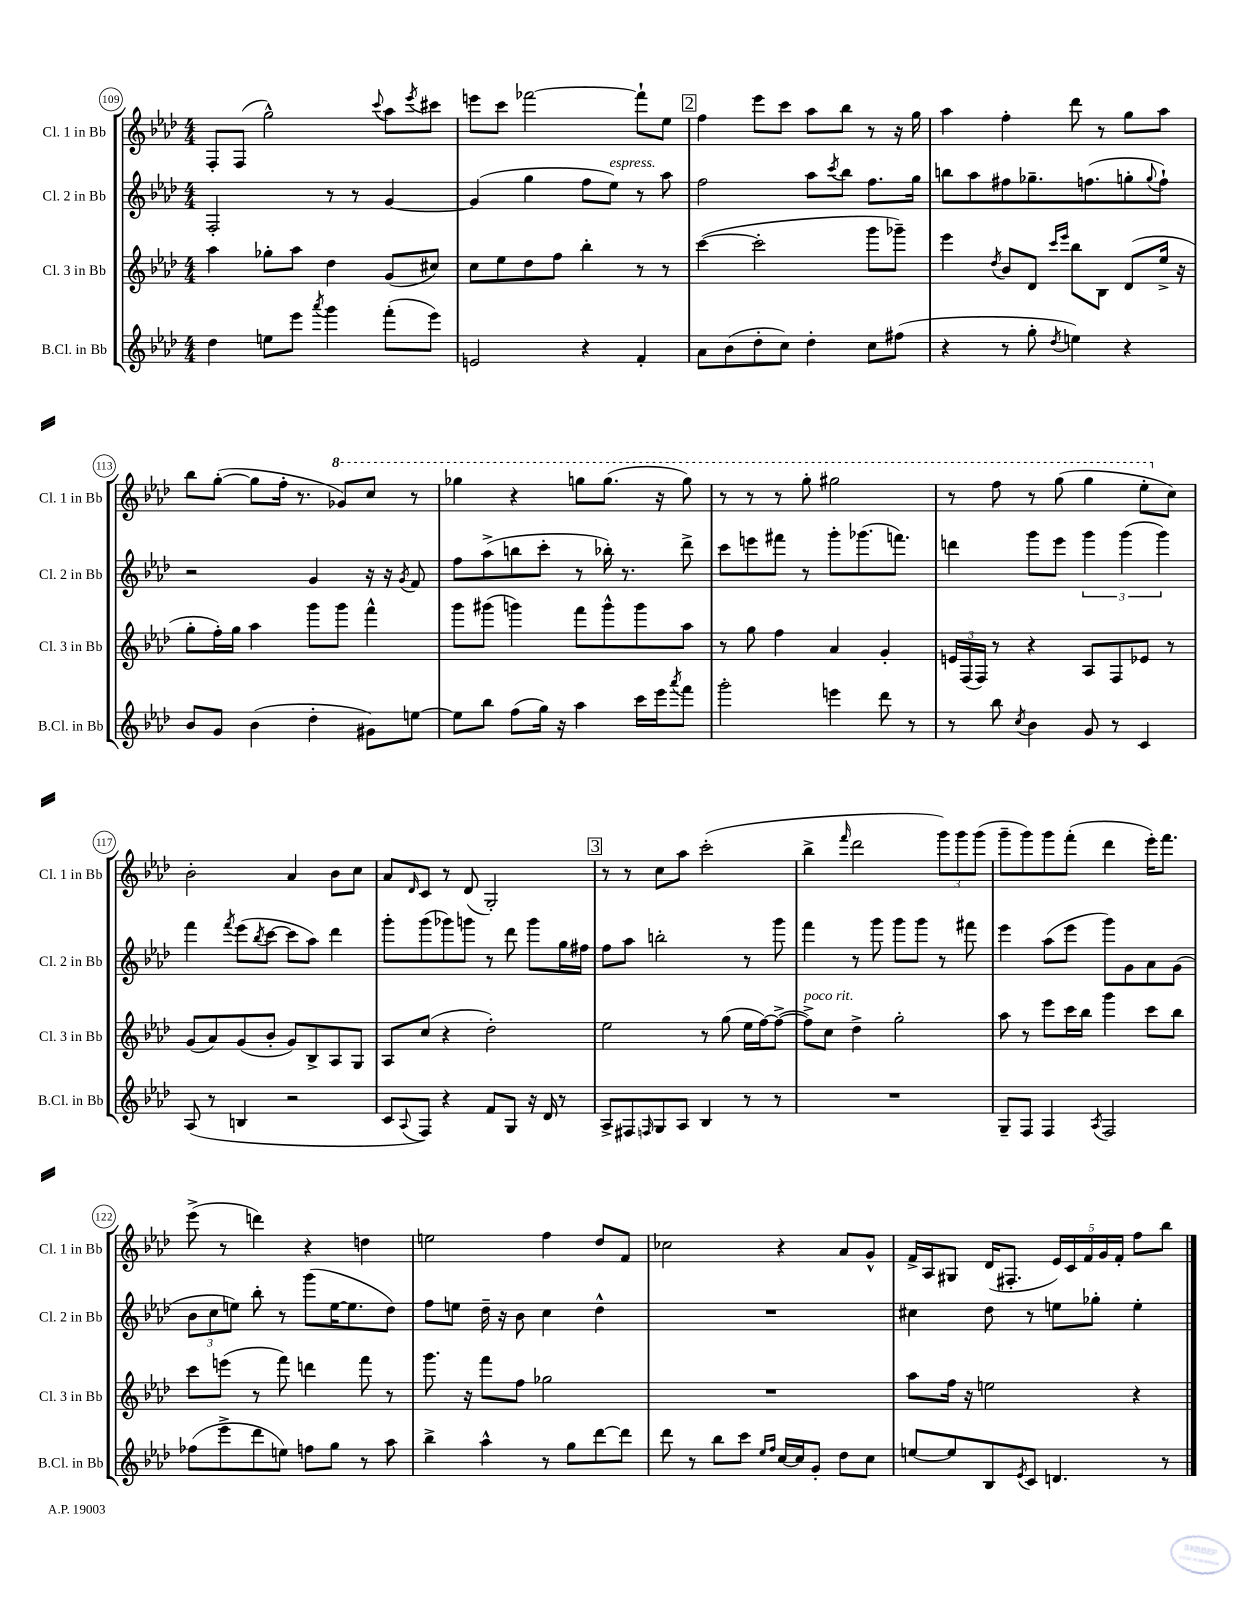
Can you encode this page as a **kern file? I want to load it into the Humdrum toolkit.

**kern	**kern	**kern	**kern
*staff4	*staff3	*staff2	*staff1
*clefG2	*clefG2	*clefG2	*clefG2
*k[b-e-a-d-]	*k[b-e-a-d-]	*k[b-e-a-d-]	*k[b-e-a-d-]
*M4/4	*M4/4	*M4/4	*M4/4
4dd-\	4aa-\	2F'/	8F'/L
.	.	.	(8F/J
8ee\L	8gg-'\L	.	2gg^^\)
8eee-\J	8aa-\J	.	.
8qaaa-/	.	.	.
4ggg\	4dd-\	8r	.
.	.	8r	.
.	.	.	8qqccc/
(8fff'\L	(8g/L	[4g/	8aa-\L
.	.	.	8qeee-/
8eee-\J)	8cc#/J)	.	8ccc#\J
=	=	=	=
2e/	8cc\L	(4g/]	8eee\L
.	8ee-\	.	8ccc\J
.	8dd-\	4gg\	[2fff-\
.	8ff\J	.	.
4r	4bb-'\	8ff\L	.
.	.	8ee-\J)	.
4f'/	8r	8r	8fff-`\]L
.	8r	8aa-\	8ee-\J
=	=	=	=
8a-\L	([4ccc\	2ff\	4ff\
(8b-\	.	.	.
8dd-'\	2ccc'\]	.	8eee-\L
8cc\J)	.	.	8ccc\J
4dd-'\	.	8aa-\L	8aa-\L
.	.	8qccc/	.
.	.	8bb-\J	8bb-\J
8cc\L	8ggg\L	8.ff\L	8r
(8ff#\J	8ggg-~\J)	.	16r
.	.	16gg\Jk	16gg\
=	=	=	=
4r	4eee-\	8bb\L	4aa-\
.	.	8aa-\	.
.	8qdd-/	.	.
8r	8b-/L	8ff#\	4ff'\
8gg'\	8d-/J	8.gg-~\	.
.	16qqccc/LL	.	.
8qdd-/	16qqeee-/JJ	.	.
4ee\)	8bb-\L	.	8ddd-\
.	.	(8.ff\	.
.	8B-\J	.	8r
4r	(8d-/L	8gg'\	8gg\L
.	.	8qqgg/	.
.	16ee-^/Jk	8ff`\J)	8aa-\J
.	16r	.	.
=	=	=	=
8b-/L	8gg'\L	2r	8bb-\L
8g/J	16ff'\L)	.	([8gg'\J
.	16gg\JJ	.	.
(4b-\	4aa-\	.	8gg\]L
.	.	.	16ff'\Jk
.	.	.	8.r
4dd-'\	8ggg\L	4g/	.
.	8ggg\J	.	8gg-/L)
8g#\L)	4fff^^\	16r	8ccc/J
.	.	16r	.
.	.	8qg/	.
[8ee\J	.	8f/	8r
=	=	=	=
8ee\]L	8ggg\L	8ff\L	4ggg-\
8bb-\J	(8ggg#\J	(8aa-^\	.
(8ff\L	4ggg\)	8bb\	4r
16gg\Jk)	.	8ccc'\J	.
16r	.	.	.
4aa-\	8fff\L	8r	8ggg\L
.	8ggg^^\	16bb-'\)	(8.ggg\J
.	.	8.r	.
16ccc\LL	8ggg\	.	.
16eee-\J	.	.	16r
8qaaa-/	.	.	.
8fff\J	8aa-\J	8ddd-^\	8ggg\)
=	=	=	=
2ggg'\	8r	8ccc\L	8r
.	8gg\	8eee\	8r
.	4ff\	8fff#\J	8r
.	.	8r	8ggg'\
4eee\	4a-/	8ggg'\L	2ggg#\
.	.	(8.ggg-\	.
8ddd-\	4g'/	.	.
.	.	8.fff\J)	.
8r	.	.	.
=	=	=	=
8r	24e/LL	4ddd\	8r
.	(24F/	.	.
.	24F/JJ)	.	.
8bb-\	8r	.	8fff\
8qcc/	.	.	.
4b-\	4r	8ggg\L	8r
.	.	8eee-\J	(8ggg\
8g/	8A-/L	6ggg\	4ggg\
8r	8F/	.	.
.	.	(6ggg\	.
4c/	8e-/J	.	8eee-'\L
.	.	6ggg\)	.
.	8r	.	8cc\J)
=	=	=	=
(8A-/	(8g/L	4fff\	2b-'\
8r	8a-/)	.	.
.	.	8qfff/	.
4B/	(8g/	(8eee-\L	.
.	.	8qbb-/	.
.	8b-'/J	[8ccc\J	.
2r	8g/L)	8ccc\]L	4a-/
.	8B-^/	8aa-\J)	.
.	8A-/	4ddd-\	8b-\L
.	8G/J	.	8cc\J
=	=	=	=
8c/L	8A-/L	8ggg'\L	8a-/L
8qqA-/	.	.	16qqd-/
8F/J)	(8cc/J	(8ggg\	8c/J
4r	4r	8ggg-\)	8r
.	.	8ggg\J	(8d-/
8f/L	2dd-'\)	8r	2G'/)
8G/J	.	8ddd-\	.
16r	.	8ggg\L	.
16d-/	.	.	.
8r	.	16gg\L	.
.	.	16ff#\JJ	.
=	=	=	=
8A-^/L	2ee-\	8ff\L	8r
8F#/	.	8aa-\J	8r
16qqF/	.	.	.
8G/	.	2bb'\	8cc\L
8A-/J	.	.	8aa-\J
4B-/	8r	.	(2ccc'\
.	(8gg\	.	.
8r	16ee-\LL	8r	.
.	[16ff\J)	.	.
8r	(8ff^\_J	8ggg\	.
=	=	=	=
1r	8ff^\]L)	4fff\	4bb-^\
.	8cc\J	.	.
.	.	.	16qqfff/
.	4dd-^\	8r	2ddd-\
.	.	8ggg\	.
.	2gg'\	8ggg\L	.
.	.	8ggg\J	.
.	.	8r	12ggg\L)
.	.	.	12ggg\
.	.	8fff#\	.
.	.	.	(12ggg\J
=	=	=	=
8G~/L	8aa-\	4eee-\	8ggg~\L
8F/J	8r	.	8ggg\)
4F/	8eee-\L	(8aa-\L	8ggg\
.	16ccc\L	8eee-\J	(8fff'\J
.	16bb-\JJ	.	.
8qA-/	.	.	.
2F/	4ggg\	8ggg\L)	4ddd-\
.	.	8g\	.
.	8ccc\L	8a-\	16eee-'\LK)
.	.	.	8.fff\J
.	8bb-\J	(8g\J	.
=	=	=	=
(8ff-\L	8ccc\L	12b-\L	(8eee-^\
.	.	12cc\	.
8eee-^\	(8eee\J	.	8r
.	.	12ee\J)	.
8ddd-\	8r	8bb-'\	4ddd\)
8ee\J)	8fff\)	8r	.
8ff\L	4ddd\	(8ggg\L	4r
8gg\J	.	[16ee\K	.
.	.	8.ee\]	.
8r	8fff\	.	4dd\
8aa-\	8r	8dd-\J)	.
=	=	=	=
4bb-^\	8.ggg\	8ff\L	2ee\
.	.	8ee\J	.
.	16r	.	.
4aa-^^\	8fff\L	16dd-~\	.
.	.	16r	.
.	8ff\J	8b-\	.
8r	2gg-\	4cc\	4ff\
8gg\L	.	.	.
[8ddd-\	.	4dd-^^\	8dd-/L
8ddd-\]J	.	.	8f/J
=	=	=	=
8ddd-\	1r	1r	2cc-\
8r	.	.	.
8bb-\L	.	.	.
8ccc\J	.	.	.
16qqee-/LL	.	.	.
16qqff/JJ	.	.	.
[16cc/LL	.	.	4r
16cc/]J	.	.	.
8g'/J	.	.	.
8dd-\L	.	.	8a-/L
8cc\J	.	.	8g^^/J
=	=	=	=
[8ee/L	8aa-\L	4cc#\	16f^/LL
.	.	.	16A-/J
8ee/]	16ff\Jk	.	8G#/J
.	16r	.	.
8B-/	2ee\	8dd-\	(16d-/LK
.	.	.	8.F#'/J
8qe-/	.	.	.
8c/J	.	8r	.
4.d/	.	8ee\L	20e-/LL)
.	.	.	20c/
.	.	.	20f/
.	.	8gg-'\J	.
.	.	.	20g/
.	.	.	20f'/JJ
.	4r	4ee'\	8ff\L
8r	.	.	8bb-\J
==	==	==	==
*-	*-	*-	*-
